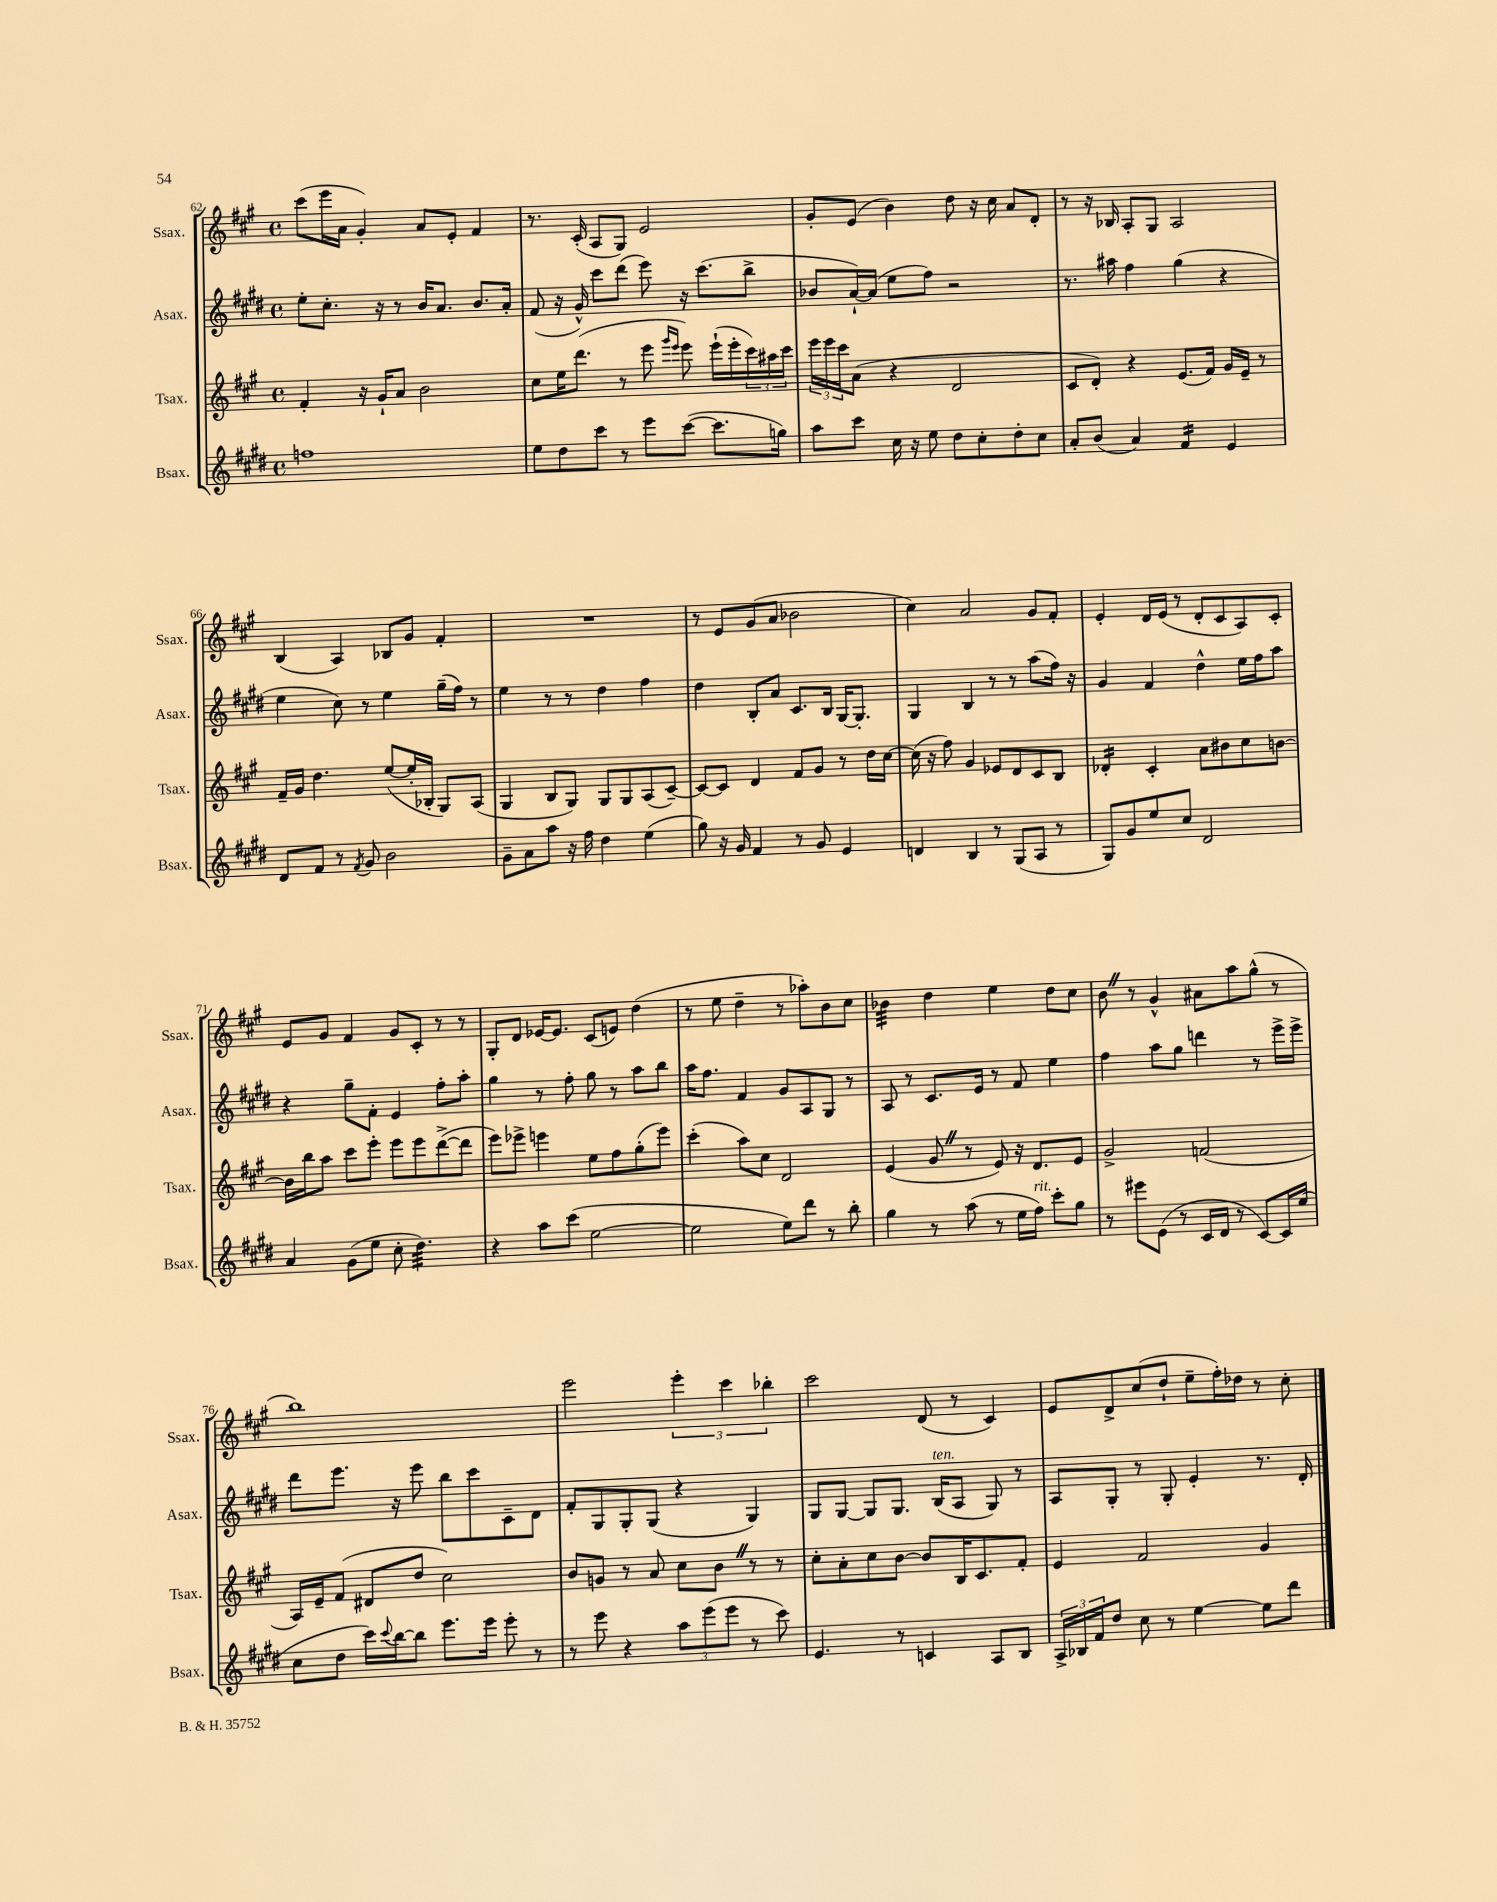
<<
\new StaffGroup <<
\new Staff = "s0" \with { instrumentName = "Ssax." shortInstrumentName = "Ssax." } {
    \clef treble \key a \major \defaultTimeSignature \time 4/4
    cis'''8( e'''16 a'16 gis'4-.) a'8 e'8-. fis'4 |
    r8. cis'16-.( a8 gis8) e'2 |
    gis'8-. e'8( b'4) d''8 r16 cis''16 a'8 d'8-. |
    r8 r16 bes16 a8-. gis8 a2 |
    b4( a4) bes8 gis'8 fis'4-. |
    R1 |
    r8 e'8 gis'8( a'8 bes'2 |
    cis''4) a'2 gis'8 fis'8-. |
    e'4-. d'16 e'16( r8 d'8-. cis'8 a8) cis'8-. |
    e'8 gis'8 fis'4 gis'8 cis'8-. r8 r8 |
    gis8-. d'8 ees'16~ ees'8. cis'8( e'8) d''4( |
    r8 e''8 d''4-- r8 aes''8-.) b'8 cis''8 |
    bes'4:32 d''4 e''4 d''8 cis''8 |
    b'8 \once \override BreathingSign.text = \markup { \musicglyph "scripts.caesura.straight" } \breathe r8 gis'4-^ ais'8 a''8 gis''8-^( r8 |
    b''1) |
    e'''2 \tuplet 3/2 { e'''4-. cis'''4 bes''4-. } |
    cis'''2 d'8( r8 cis'4) |
    e'8 d'8-> cis''8( d''8-! e''8-- fis''16-.) des''16 r8 cis''8-. \bar "|." |
}
\new Staff = "s1" \with { instrumentName = "Asax." shortInstrumentName = "Asax." } {
    \clef treble \key e \major \defaultTimeSignature \time 4/4
    e''8-. cis''8.-. r16 r8 b'16 a'8. b'8. a'16-. |
    fis'8( r16 gis'16-^) cis'''8 dis'''8( e'''8) r16 cis'''8.( b''8-> |
    bes'8 a'16~-!) a'16( e''8 fis''8) r2 |
    r8. ais''16 fis''4 gis''4( r4 |
    e''4 cis''8) r8 e''4 gis''16--( fis''16) r8 |
    e''4 r8 r8 dis''4 fis''4 |
    dis''4 b8-. a'8 cis'8. b16 gis16~ gis8.-. |
    gis4 b4 r8 r8 a''8( fis''16) r16 |
    gis'4 fis'4 dis''4-^ e''16 fis''16 a''8 |
    r4 gis''8-- fis'8-. e'4 fis''8-. a''8-. |
    gis''4 r8 fis''8-. gis''8 r8 a''8 b''8 |
    a''16 fis''8. fis'4 gis'8 a8 gis8 r8 |
    a8 r8 cis'8. e'16 r8 fis'8 e''4 |
    fis''4 a''8 gis''8 d'''4 r8 e'''16-> e'''16-> |
    dis'''8 e'''8. r16 e'''8 b''8 cis'''8 cis'8-- dis'8 |
    fis'8-. gis8 gis8-. gis8( r4 gis4) |
    gis8 gis8~ gis8 gis8. b16^\markup { \italic "ten." }( a8 gis8) r8 |
    a8 gis8-. r8 gis8-. e'4-. r8. dis'16-. \bar "|." |
}
\new Staff = "s2" \with { instrumentName = "Tsax." shortInstrumentName = "Tsax." } {
    \clef treble \key a \major \defaultTimeSignature \time 4/4
    fis'4-. r16 gis'16-! a'8 b'2 |
    cis''8 e''16 d'''8.( r8 e'''8 \grace { gis'''16 e'''16 } e'''8) e'''16-!( e'''16-. \tuplet 3/2 { cis'''16) ais''16 cis'''16 } |
    \tuplet 3/2 { e'''16 e'''16 cis'''16 } a'8( r4 d'2 |
    cis'8 d'8-.) r4 e'8.( fis'16) gis'16 e'16-- r8 |
    fis'16-- gis'16 d''4. e''8~( e''16-. bes16-. gis8) a8( |
    gis4 b8 gis8) gis8 gis8 a8( cis'8~--) |
    cis'8~ cis'8 d'4 fis'8 gis'8 r8 d''16 cis''16~ |
    cis''16( r16 fis''8) gis'4 ees'8 d'8 cis'8 b8 |
    des'4:16-. cis'4-. a'8 bis'8 cis''8 b'8~ |
    b'16 b''16 a''8 cis'''8 e'''8-. e'''8 e'''8 d'''8~->( d'''8 |
    e'''8) ees'''8-> e'''4 e''8 fis''8 gis''8-.( e'''8) |
    cis'''4-.( a''8) cis''8 d'2 |
    e'4( gis'8 \once \override BreathingSign.text = \markup { \musicglyph "scripts.caesura.straight" } \breathe r8 e'8) r16 d'8. e'8 |
    gis'2-> f'2( |
    a16) e'16-- fis'8( dis'8 d''8 cis''2) |
    b'8 g'8 r8 a'8 cis''8 b'8 \once \override BreathingSign.text = \markup { \musicglyph "scripts.caesura.straight" } \breathe r8 r8 |
    cis''8-. a'8-. cis''8 b'8~ b'8 b16 cis'8. fis'8-. |
    e'4 fis'2 gis'4 \bar "|." |
}
\new Staff = "s3" \with { instrumentName = "Bsax." shortInstrumentName = "Bsax." } {
    \clef treble \key e \major \defaultTimeSignature \time 4/4
    f''1 |
    e''8 dis''8 cis'''8 r8 e'''8 cis'''8~( cis'''8. g''16) |
    a''8 cis'''8 cis''16 r16 e''8 dis''8 cis''8-. dis''8-. cis''8 |
    a'8-. b'8( a'4) fis'4:16 e'4 |
    dis'8 fis'8 r8 \acciaccatura { fis'8 } gis'8 b'2 |
    gis'8-- a'8 a''8 r16 fis''16 dis''4 e''4( |
    gis''8) r16 gis'16 fis'4 r8 gis'8 e'4 |
    d'4 b4 r8 gis8( a8 r8 |
    gis8) gis'8 e''8 cis''8 dis'2 |
    a'4 gis'8( e''8 cis''8-. dis''4.:32) |
    r4 a''8 cis'''8( e''2~ |
    e''2 e''8) dis'''8 r8 b''8-. |
    gis''4 r8 a''8( r8 e''16 fis''16^\markup { \italic "rit." }) cis'''8-. gis''8 |
    r8 eis'''8 e'8( r8 cis'16 dis'16 r8 cis'8~) cis'16 e''16( |
    cis''8 dis''8 cis'''16) \appoggiatura { cis'''8 } b''16~ b''8 e'''8. e'''16 e'''8-. r8 |
    r8 e'''8 r4 \tuplet 3/2 { a''8 e'''8( e'''8 } r8 cis'''8) |
    e'4. r8 c'4 a8 b8 |
    \tuplet 3/2 { a16-> bes16 fis'16 } dis''8 cis''8 r8 e''4~ e''8 dis'''8 \bar "|." |
}
>>
>>
\layout { \context { \Score currentBarNumber = #62 } }
